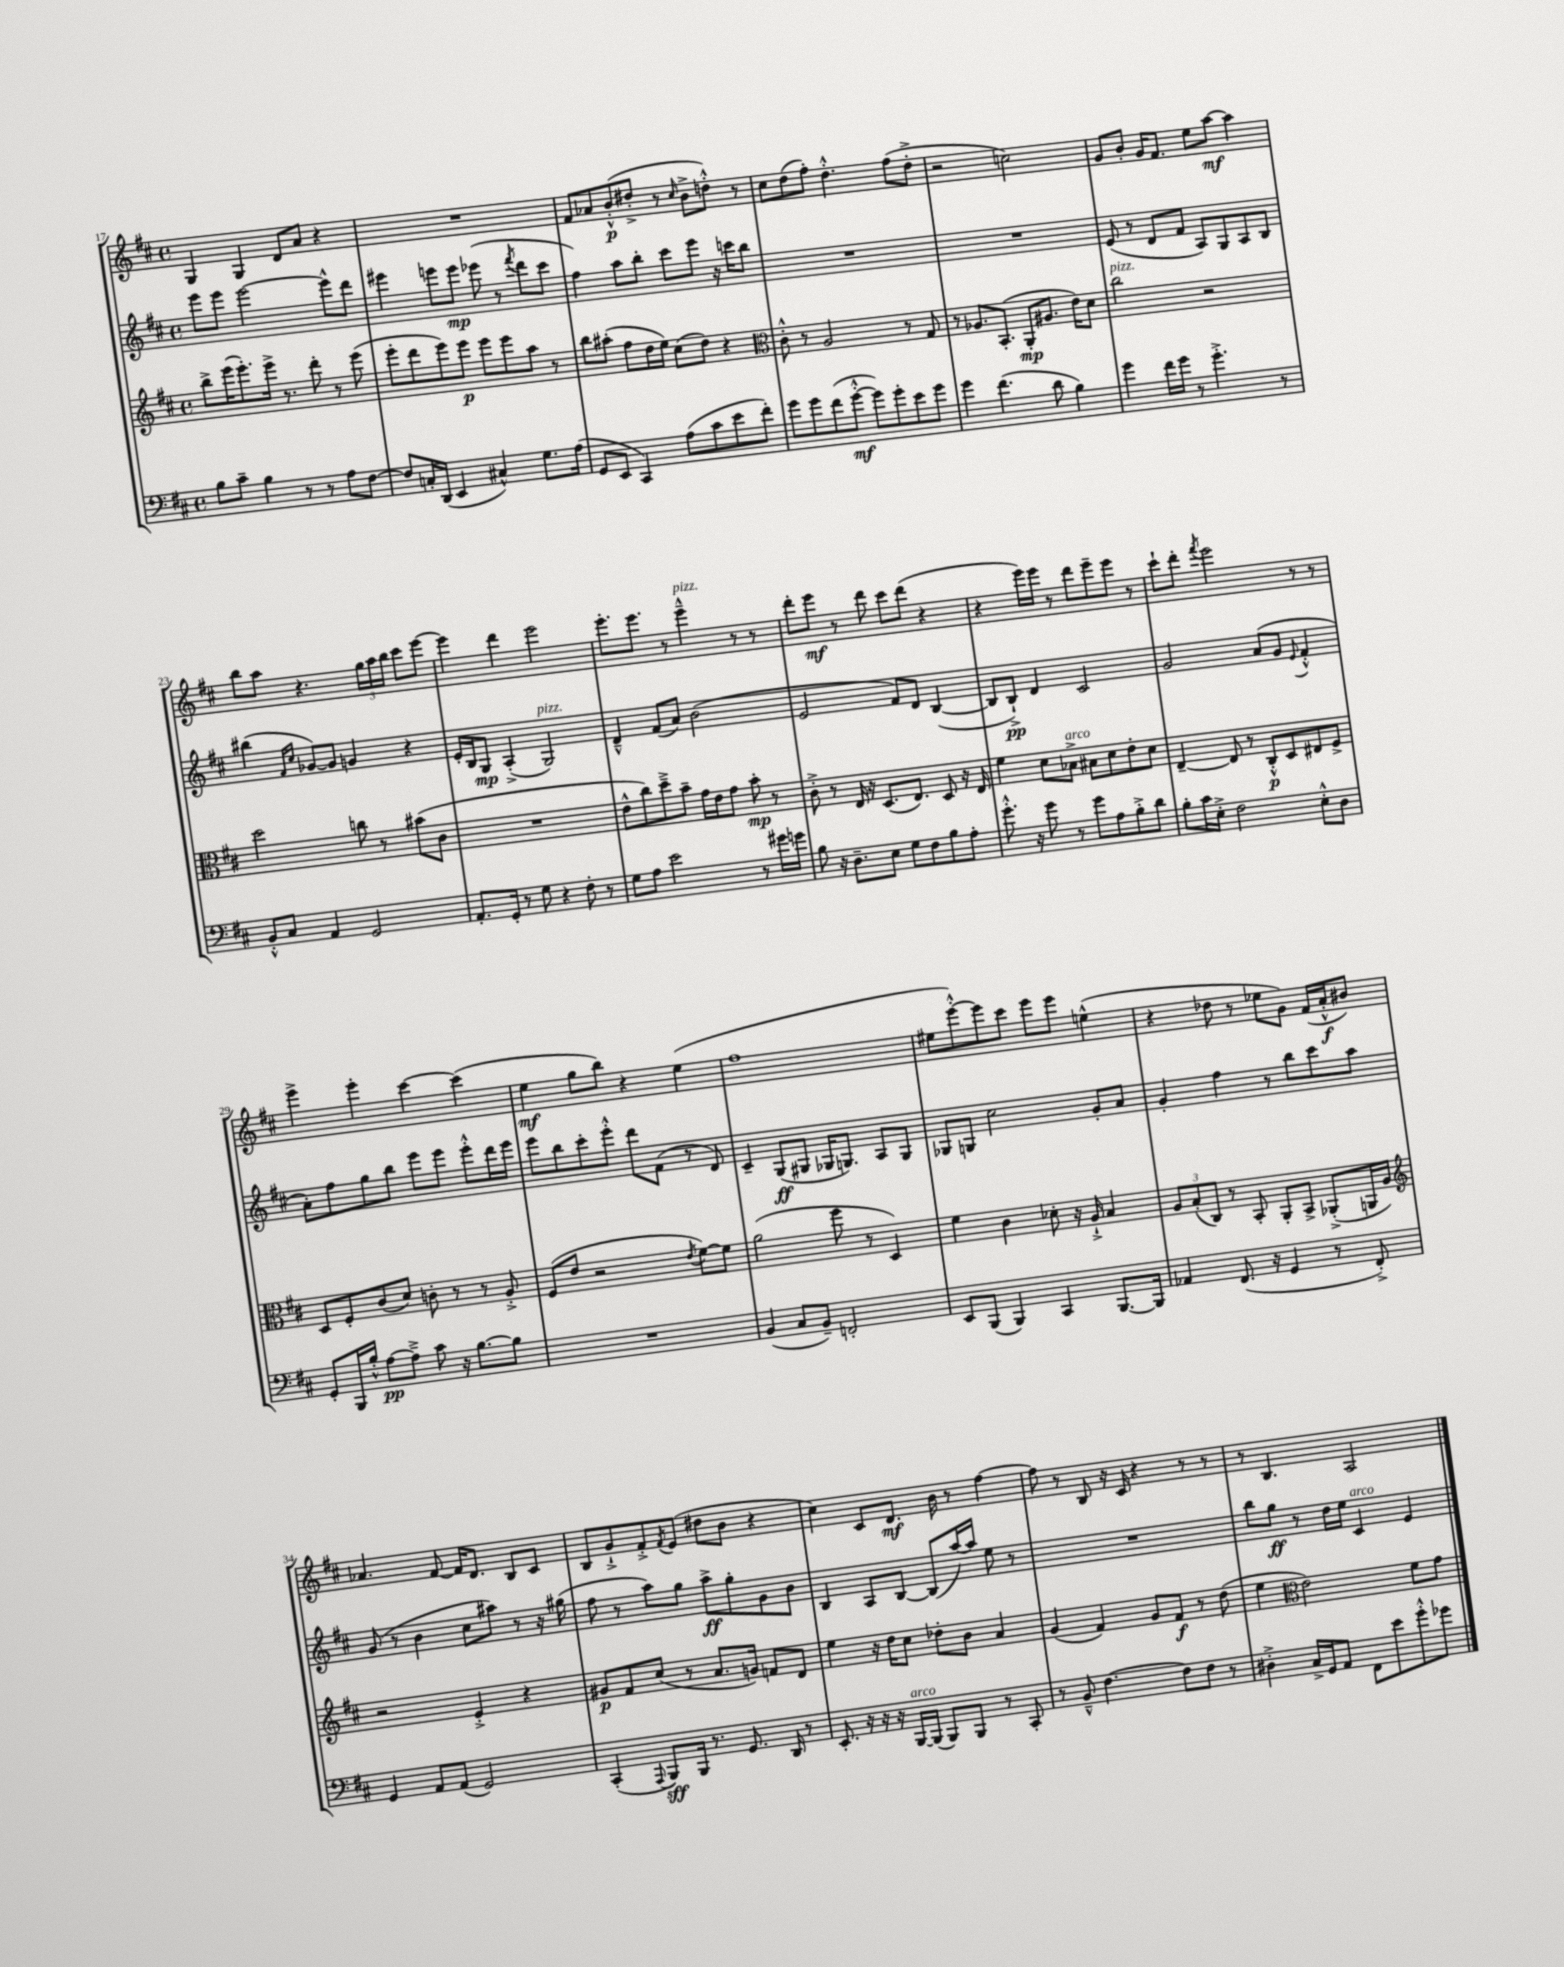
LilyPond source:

<<
\new StaffGroup <<
\new Staff = "s0" {
    \clef treble \key d \major \defaultTimeSignature \time 4/4
    g4 g4 d'8 a'8 r4 |
    R1 |
    fis'8 aes'8 b'8-.-^\p( dis''8-.-> r8 \grace { cis''16 } b'8-> d''8-.-^) r8 |
    cis''8 d''8( fis''8-.) d''4.-.-^ fis''8( d''8-.-> |
    r2 c''2) |
    g'8 b'8-. g'16 fis'8. e''8 a''8~\mf a''4 |
    b''8 a''8 r4. \tuplet 3/2 { g''16 a''16 b''16 } cis'''8 e'''8~ |
    e'''4 d'''4 e'''2 |
    e'''8.-. e'''8. r8 e'''4---^^\markup { \italic "pizz." } r8 r8 |
    d'''8-. e'''8\mf r8 d'''8 cis'''8 d'''8( r4 |
    r4 e'''16) e'''16 r8 d'''8 e'''8-- e'''8 r8 |
    cis'''8-! d'''8-. \acciaccatura { fis'''8 } e'''2 r8 r8 |
    e'''4-> e'''4-. cis'''4~ cis'''4( |
    e''4\mf g''8 b''8) r4 e''4( |
    fis''1 |
    eis''8 e'''8~-.-^) e'''8 cis'''8 e'''8 e'''8 e''4-^( |
    r4 des''8 r8 ees''8 g'8) fis'16( a'16-.-^\f bis'8) |
    aes'4. fis'8~ fis'16 d'8. b8 cis'8 |
    b8 g'8-!-> fis'8-.-> \acciaccatura { fis'8 } e'8( dis''8 b'8 r4 |
    cis''4) cis'8 d'8.\mf b'16 r8 fis''4~ |
    fis''8 r8 b8 r16 cis'16 r4 r8 r8 |
    r8 b4. a2 \bar "|." |
}
\new Staff = "s1" {
    \clef treble \key d \major \defaultTimeSignature \time 4/4
    e'''8 e'''8 e'''2~ e'''8-^ d'''8 |
    eis'''4 e'''8 e'''8\mp ees'''8( r8 \acciaccatura { fis'''8 } d'''8 cis'''8 |
    fis''4) a''8 b''8-. cis'''8 e'''8 r16 c'''16 b''8 |
    R1 |
    R1 |
    e'8( r8 d'8 fis'8 a8) g8 a8 b8 |
    bis''4( \grace { fis'16 cis''16 } ges'8~) ges'8 g'4 r4 |
    e'16-. b16 g8\mp a4-.->( g2^\markup { \italic "pizz." }) |
    d'4---^ fis'8( a'8) b'2( |
    e'2 fis'8) d'8 b4~( |
    b8 b8-!->\pp) d'4 cis'2 |
    g'2 a'8( g'8 \appoggiatura { e'8 } fis'4-.-^ |
    a'8-.) fis''8 g''8 b''8 e'''8 e'''8 e'''8-.-^ d'''16 e'''16 |
    e'''8 b''8 cis'''8-. e'''8-.-^ d'''8 fis'8( r8 d'8) |
    cis'4-- g8\ff( gis8 ges16 g8.) a8 g8 |
    ges8 g8 cis''2 g'8-. a'8 |
    g'4-. fis''4 r8 b''8 cis'''8 a''8 |
    g'8( r8 b'4 cis''8 ais''8) r8 r16 gis''16( |
    fis''8 r8 a''8) g''8 a''8->\ff g''8-. g'8 b'8 |
    b4 a8 b8~ b8( a''16~) a''16 e''8 r8 |
    R1 |
    b''8 g''8\ff r8 d''16 e''16 cis'4^\markup { \italic "arco" } e'4 \bar "|." |
}
\new Staff = "s2" {
    \clef treble \key d \major \defaultTimeSignature \time 4/4
    b''8-> e'''16( e'''8.-.) e'''16-> r8. d'''8-. r8 e'''8( |
    e'''8-. d'''8 e'''8) e'''8\p e'''8 e'''8 a''8 r8 |
    b''8 ais''8-.( fis''8 d''16 e''16) cis''8( d''8) r4 |
    \clef alto cis'8-.-^ r8 a2 r8 g8 |
    r8 aes8. b,8.-.( a,8-.\mp ais8. e'16) d'8 |
    cis''2^\markup { \italic "pizz." } r2 |
    d''2 c''8 r8 bis'8( cis'8 |
    R1 |
    e'8-^ cis''8) d''8---> b'8-- g'16 e'16 g'8 b'8-.\mp r8 |
    cis'8-.-> r8 e16 r16 d8.( e8.) d8 r16 e16 |
    fis'4 d'8 bes8->^\markup { \italic "arco" } bis8 d'8 e'8-. d'8 |
    e4~-- e8 r8 cis8-.-^\p d8 eis8 fis8-> |
    d8 fis8-. cis'8( d'8) c'8-. r8 r8 a8-.-> |
    fis8( e'8 r2 \acciaccatura { e'8 } fis'8~) fis'8 |
    a'2( fis''8 r8 d4) |
    fis'4 cis'4 des'8-. r16 a16-!-> b4 |
    \tuplet 3/2 { a8 b8-.( cis8) } r8 b,8-. a,8-. b,8-> aes,8-.->( a,16 a16) |
    \clef treble r2 e'4-.-> r4 |
    gis'8\p fis'8 cis''8( r8 a'8. g'16) f'8 d'8 |
    e''4 r16 d''16 cis''8 des''8-. b'8 a'4 |
    g'4( fis'4) g'8 fis'8\f r8 d''8( |
    e''4 \clef alto e'2) fis'8 g'8 \bar "|." |
}
\new Staff = "s3" {
    \clef bass \key d \major \defaultTimeSignature \time 4/4
    b8 cis'8-- b4 r8 r8 a8 fis8~ |
    fis8 c16-. d,16( e,4 cis4-^) g8. a16( |
    g,8 e,8 cis,4) a8( cis'8 e'8 fis'8-.) |
    g'8 g'8 fis'8( g'8~-.-^\mf g'8) g'8-. e'8 g'8 |
    g'4 fis'4.( d'8 b4) |
    g'4 fis'16 g'16 r8 g'4.-.-> r8 |
    b,8-.-^ cis8 a,4 g,2 |
    a,8.-. g,16-. r8 g8 r4 fis8-. r8 |
    g8 a8 e'2 r8 gis'16 g'16 |
    b8 r16 d8.-- e8 g8 fis8 b8 a8-. |
    g'8.-.-^ r16 g'8 r8 g'8 a8 b8-.-> d'8 |
    b8-. cis'16 e16-.-> fis2 e8-.-^ d8 |
    g,8-. b,,16 b16-.-^ a8~\pp a8---> cis'8 r16 b8.~ b8 |
    R1 |
    b,4( cis8 b,8--) f,2-. |
    e,8 b,,8( b,,4) cis,4 b,,8.~ b,,16 |
    aes,4 fis,8.( r16 g,4 r8 fis,8-.->) |
    g,4 a,8 a,8( g,2) |
    cis,4-.( \appoggiatura { a,,8 } b,,8\sff) b,,16 r8. g,8. d,16 r8 |
    e,8.-. r16 r16 r16 b,,16~^\markup { \italic "arco" } b,,16( b,,8) b,,8 r8 cis,8-. |
    r8 b,8---^ fis4.~ fis8 fis8 r8 |
    dis4-.-> cis16-> g,16 a,8 fis,8 e'8 g'8-.-^ ges'8 \bar "|." |
}
>>
>>
\layout { \context { \Score currentBarNumber = #17 } }
